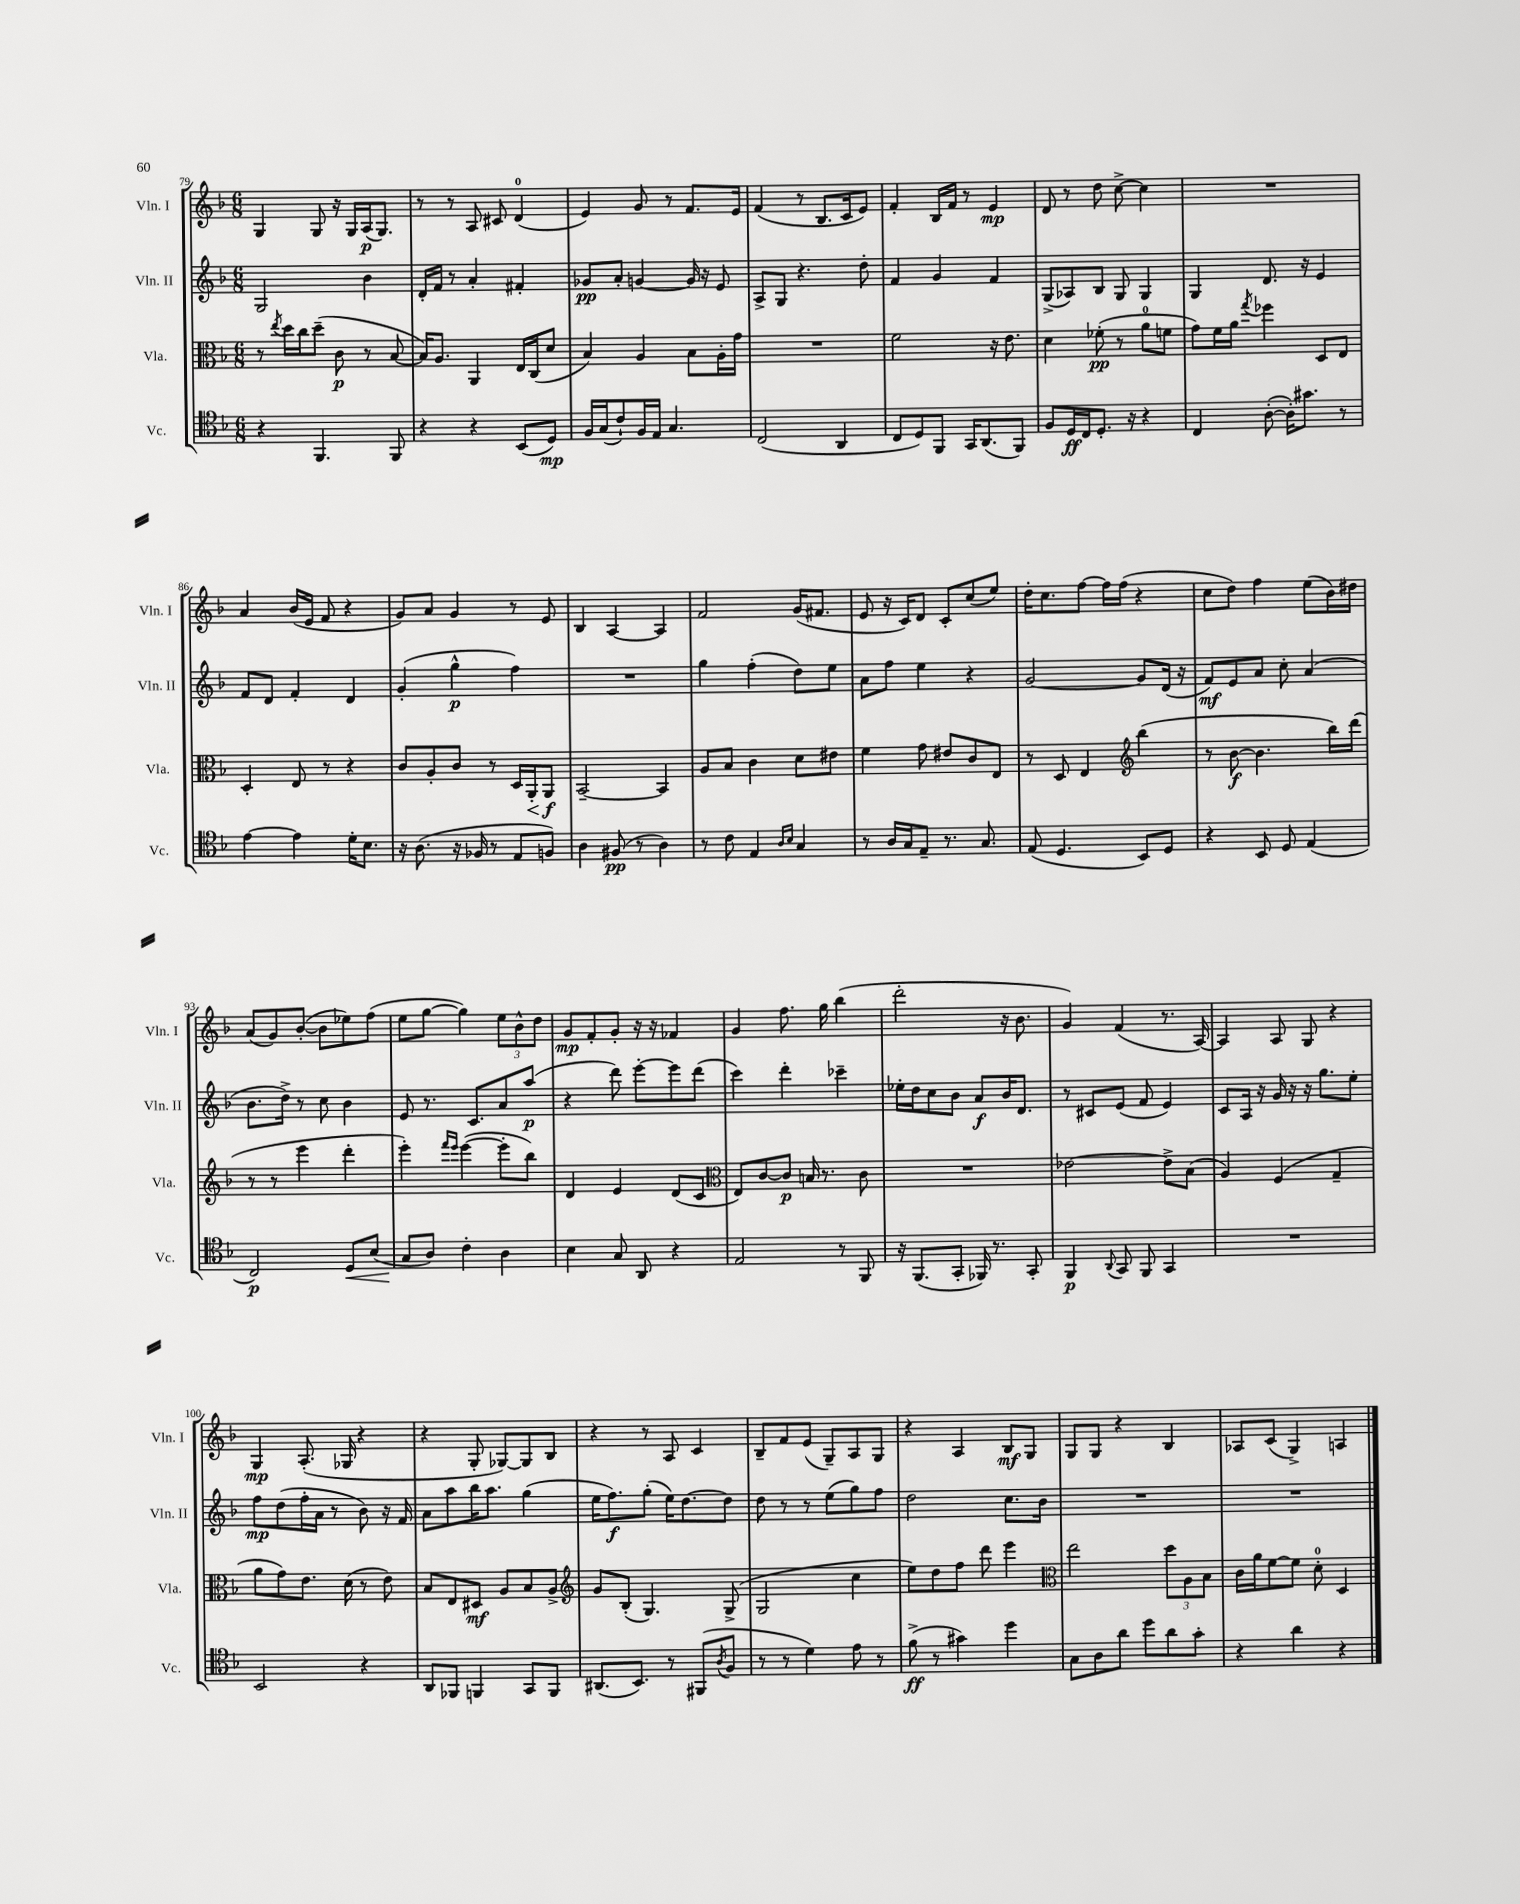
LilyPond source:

<<
\new StaffGroup <<
\new Staff = "s0" \with { instrumentName = "Vln. I" shortInstrumentName = "Vln. I" } {
    \clef treble \key f \major \numericTimeSignature \time 6/8
    g4 g8 r16 g16 a16\p( g8.) |
    r8 r8 a8 cis'8 d'4-0( |
    e'4) g'8 r8 f'8. e'16 |
    f'4( r8 bes8. c'16 e'8) |
    f'4-. bes16 f'16 r8 e'4\mp |
    d'8 r8 d''8 c''8~-> c''4 |
    R2. |
    a'4 bes'16( e'16 f'8 r4 |
    g'8) a'8 g'4 r8 e'8 |
    bes4 a4~ a4 |
    f'2 g'16( fis'8. |
    e'8 r16 c'16) d'8 c'8-. c''8( e''8) |
    d''16-. c''8. f''8~ f''16 f''16( r4 |
    c''8 d''8) f''4 e''8( bes'16) dis''16 |
    a'8( g'8) bes'8~-.( bes'8 ees''8) f''8( |
    e''8 g''8~ g''4) \tuplet 3/2 { e''8 bes'8-^ d''8 } |
    g'8\mp f'8-. g'8-. r16 r16 fes'4 |
    g'4 f''8. g''16 bes''4( |
    d'''2-. r16 bes'8. |
    g'4) f'4( r8. a16~) |
    a4 a8 g8 r4 |
    g4\mp a8.-.( ges16 r4 |
    r4 g8-. ges8~) ges8 bes8 |
    r4 r8 a8 c'4 |
    bes8-- f'8 e'8( g8--) a8 g8 |
    r4 a4 bes8\mf g8 |
    g8 g8 r4 bes4 |
    aes8 c'8( g4->) a4 \bar "|." |
}
\new Staff = "s1" \with { instrumentName = "Vln. II" shortInstrumentName = "Vln. II" } {
    \clef treble \key f \major \numericTimeSignature \time 6/8
    g2 bes'4 |
    d'16-. f'16 r8 a'4-. fis'4-. |
    ges'8\pp a'8-. g'4~ g'16 r16 e'8 |
    a8-> g8 r4. d''8-. |
    f'4 g'4 f'4 |
    g8->( aes8) bes8 g8 g4 |
    g4 d'8. r16 e'4 |
    f'8 d'8 f'4-. d'4 |
    g'4-.( g''4-^\p f''4) |
    R2. |
    g''4 f''4-.( d''8) e''8 |
    a'8 f''8 e''4 r4 |
    g'2~ g'8 d'16( r16 |
    f'8\mf) e'8 a'8 c''8-. a'4( |
    bes'8. d''16->) r8 c''8 bes'4 |
    e'8 r8. c'8. a'8 a''8\p( |
    r4 d'''8) e'''8~-. e'''8 d'''8( |
    c'''4) d'''4-. ces'''4-- |
    ees''16-. d''16 c''8 bes'8 a'8\f bes'16 d'8. |
    r8 cis'8 e'8( f'8 e'4) |
    c'8 a16 r16 g'16 r16 r16 g''8. e''8-. |
    f''8\mp d''8( f''16-. a'16 r8 bes'8) r16 f'16 |
    a'8 a''8 bes''16 a''8. g''4( |
    e''16 f''8.\f) g''8-.( e''16) d''8.~ d''8 |
    d''8 r8 r8 e''8( g''8) f''8 |
    d''2 c''8. bes'16 |
    R2. |
    R2. \bar "|." |
}
\new Staff = "s2" \with { instrumentName = "Vla." shortInstrumentName = "Vla." } {
    \clef alto \key f \major \numericTimeSignature \time 6/8
    r8 \acciaccatura { e''8 } d''16 c''16 d''8--( c'8\p r8 bes8~ |
    bes16) a8. a,4 e16 c16( d'8 |
    bes4) a4 bes8 a16-. g'16 |
    R2. |
    f'2 r16 e'8. |
    d'4 fes'8-.\pp( r8 a'8-0 f'8 |
    g'8) f'16 a'16 \acciaccatura { g''8 } fes''4 d8 e8 |
    d4-. e8 r8 r4 |
    c'8 a8-. c'8 r8 d16 a,16-.\< a,8\f\! |
    bes,2~-- bes,4 |
    a8 bes8 c'4 d'8 eis'8 |
    f'4 g'8 eis'8 c'8 e8 |
    r8 d8 e4 \clef treble bes''4( |
    r8 bes'8~\f bes'4. bes''16) d'''16( |
    r8 r8 e'''4 d'''4-. |
    e'''4-.) \grace { f'''16 e'''16 } e'''4~( e'''8-. bes''8) |
    d'4 e'4 d'8( c'8 |
    \clef alto e8) c'8~ c'8\p b16 r8. c'8 |
    R2. |
    ees'2~ ees'8-> bes8( |
    a4) f4( g4-- |
    a'8 g'8) e'8. d'16( r8 e'8) |
    bes8 e8 dis8\mf a8 bes8 a8-> |
    \clef treble g'8 bes8-.( g4.) g8->( |
    g2 c''4 |
    e''8) d''8 f''8 d'''8 e'''4 |
    \clef alto e''2 \tuplet 3/2 { d''8 a8 bes8 } |
    c'16 a'16 f'8~ f'8 d'8-0-. d4 \bar "|." |
}
\new Staff = "s3" \with { instrumentName = "Vc." shortInstrumentName = "Vc." } {
    \clef tenor \key f \major \numericTimeSignature \time 6/8
    r4 f,4. f,8 |
    r4 r4 bes,8( d8\mp) |
    f16 g16( c'8-!) f16 e16 g4. |
    c2( a,4 |
    c8 d8) f,8 g,16 a,8.( f,8) |
    f8 d16\ff c16 d8.-. r16 r4 |
    c4 a8~-.( a16-.) gis'8. r8 |
    e'4~ e'4 d'16-. bes8. |
    r16 a8.( r16 fes16 r8 e8 f8) |
    a4 fis8\pp( r8 a4) |
    r8 c'8 e4 \grace { a16 bes16 } g4 |
    r8 a16 g16 e8-- r8. g8. |
    e8( d4. bes,8) d8 |
    r4 bes,8 d8 e4( |
    c2\p) d8\< bes8( |
    g8\! a8) c'4-. a4 |
    bes4 g8 a,8 r4 |
    e2 r8 f,8 |
    r16 f,8.( g,8-. fes,16) r8. g,8-. |
    f,4\p \appoggiatura { a,8 } g,8 f,8 g,4 |
    R2. |
    bes,2 r4 |
    a,8 fes,8 f,4 g,8 f,8 |
    ais,8.( bes,8.) r8 fis,8( \acciaccatura { a8 } f8 |
    r8 r8 d'4) e'8 r8 |
    f'8->\ff( r8 gis'4) d''4 |
    g8 a8 a'8 d''8 a'8 g'8-. |
    r4 a'4 r4 \bar "|." |
}
>>
>>
\layout { \context { \Score currentBarNumber = #79 } }
